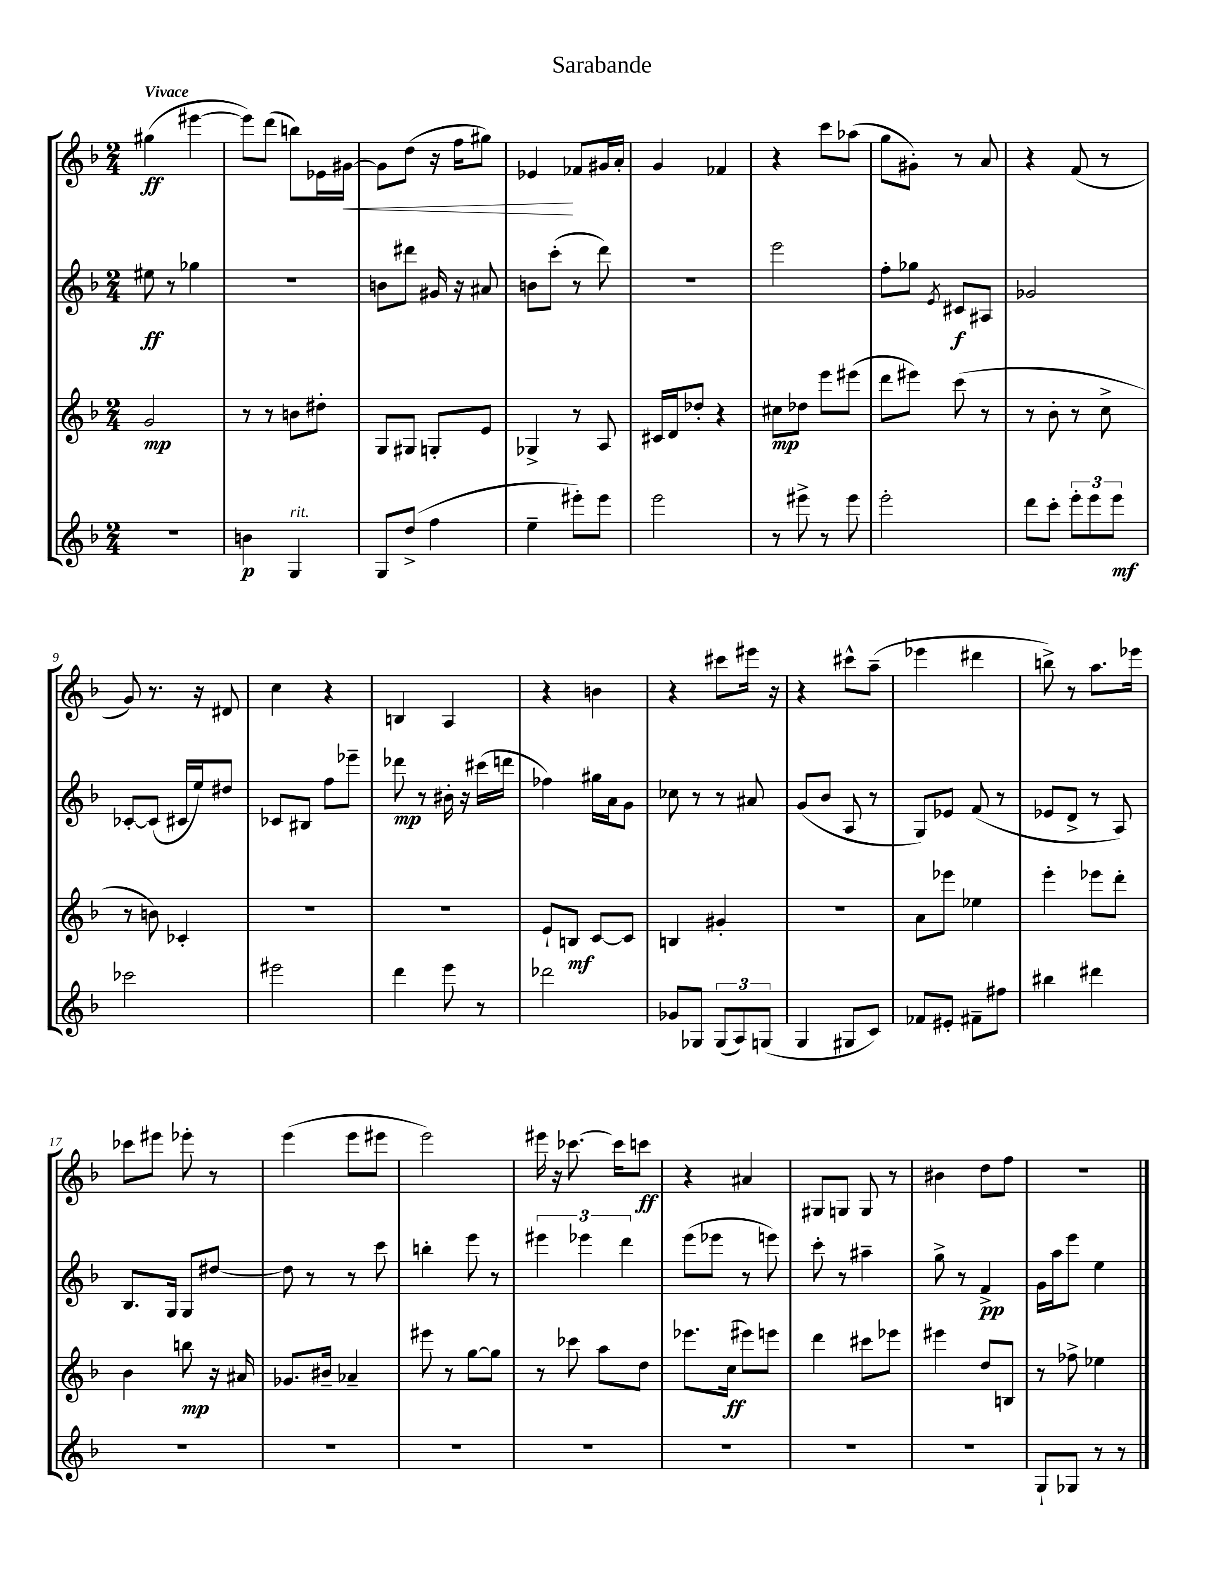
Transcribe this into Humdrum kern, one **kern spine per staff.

**kern	**kern	**kern	**kern
*staff4	*staff3	*staff2	*staff1
*clefG2	*clefG2	*clefG2	*clefG2
*k[b-]	*k[b-]	*k[b-]	*k[b-]
*M2/4	*M2/4	*M2/4	*M2/4
2r	2g	8ee#	(4gg#
.	.	8r	.
.	.	4gg-	[4eee#
=	=	=	=
4b	8r	2r	8eee#])
.	8r	.	(8ddd
4G	8b	.	8bb)
.	8dd#'	.	16e-
.	.	.	[16g#
=	=	=	=
8G	8G	8b	8g#]
(8dd^	8G#	8ddd#	(8dd
4ff	8G'	16g#	16r
.	.	16r	16ff
.	8e	8a#	8gg#)
=	=	=	=
4ee~	4G-^	8b	4e-
.	.	(8ccc'	.
8eee#')	8r	8r	8f-
8eee#	8A	8ddd)	16g#
.	.	.	16a'
=	=	=	=
2eee	16c#	2r	4g
.	16d	.	.
.	8dd-'	.	.
.	4r	.	4f-
=	=	=	=
8r	8cc#	2eee	4r
8eee#^	8dd-	.	.
8r	8eee	.	8ccc
8eee#	(8eee#	.	(8aa-
=	=	=	=
2eee'	8ddd	8ff'	8gg
.	8eee#)	8gg-	8g#')
.	.	8qe	.
.	(8ccc	8c#	8r
.	8r	8A#	8a
=	=	=	=
8ddd	8r	2g-	4r
8ccc'	8b-'	.	.
12eee'	8r	.	(8f
12eee	.	.	.
.	8cc^	.	8r
12eee	.	.	.
=	=	=	=
2ccc-	8r	[8c-'	8g)
.	8b)	(8c-]	8.r
.	4c-'	16c#	.
.	.	16ee)	16r
.	.	8dd#	8d#
=	=	=	=
2eee#	2r	8c-	4cc
.	.	8B#	.
.	.	8ff	4r
.	.	8eee-~	.
=	=	=	=
4ddd	2r	8ddd-	4B
.	.	8r	.
8eee	.	16b#'	4A
.	.	16r	.
8r	.	(16ccc#	.
.	.	16ddd	.
=	=	=	=
2ddd-	8e`	4ff-)	4r
.	8B	.	.
.	[8c	16gg#	4b
.	.	16a	.
.	8c]	8g	.
=	=	=	=
8g-	4B	8cc-	4r
8G-	.	8r	.
(12G-	4g#'	8r	8ccc#
12A)	.	.	.
.	.	8a#	16eee#
(12G	.	.	.
.	.	.	16r
=	=	=	=
4G	2r	(8g	4r
.	.	8b-	.
8G#	.	8A	8ccc#^^
8c)	.	8r	(8aa~
=	=	=	=
8f-	8a	8G)	4eee-
8e#'	8eee-	8e-	.
8f#~	4ee-	(8f	4ddd#
8ff#	.	8r	.
=	=	=	=
4bb#	4eee'	8e-	8bb^)
.	.	8d^	8r
4ddd#	8eee-	8r	8.aa
.	8ddd'	8A)	.
.	.	.	16eee-
=	=	=	=
2r	4b-	8.B-	8ccc-
.	.	.	8eee#
.	.	16G	.
.	8bb	8G	8eee-'
.	16r	[8dd#	8r
.	16a#	.	.
=	=	=	=
2r	8.g-	8dd#]	(4eee
.	.	8r	.
.	16b#~	.	.
.	4a-~	8r	8eee
.	.	8ccc	8eee#
=	=	=	=
2r	8eee#	4bb'	2eee)
.	8r	.	.
.	[8gg	8eee	.
.	8gg]	8r	.
=	=	=	=
2r	8r	6eee#	16eee#
.	.	.	16r
.	8ccc-	.	[8.ccc-
.	.	6eee-	.
.	8aa	.	.
.	.	.	16ccc-]
.	.	6ddd	.
.	8dd	.	8ccc
=	=	=	=
2r	8.eee-	(8eee	4r
.	.	8eee-	.
.	(16cc	.	.
.	8eee#)	8r	4a#
.	8eee	8eee)	.
=	=	=	=
2r	4ddd	8ccc'	8G#
.	.	8r	8G
.	8ccc#	4aa#~	8G
.	8eee-	.	8r
=	=	=	=
2r	4eee#	8gg^	4b#
.	.	8r	.
.	8dd	4f^	8dd
.	8B	.	8ff
=	=	=	=
8G`	8r	16g	2r
.	.	16aa	.
8G-	8ff-^	8eee	.
8r	4ee-	4ee	.
8r	.	.	.
==	==	==	==
*-	*-	*-	*-
